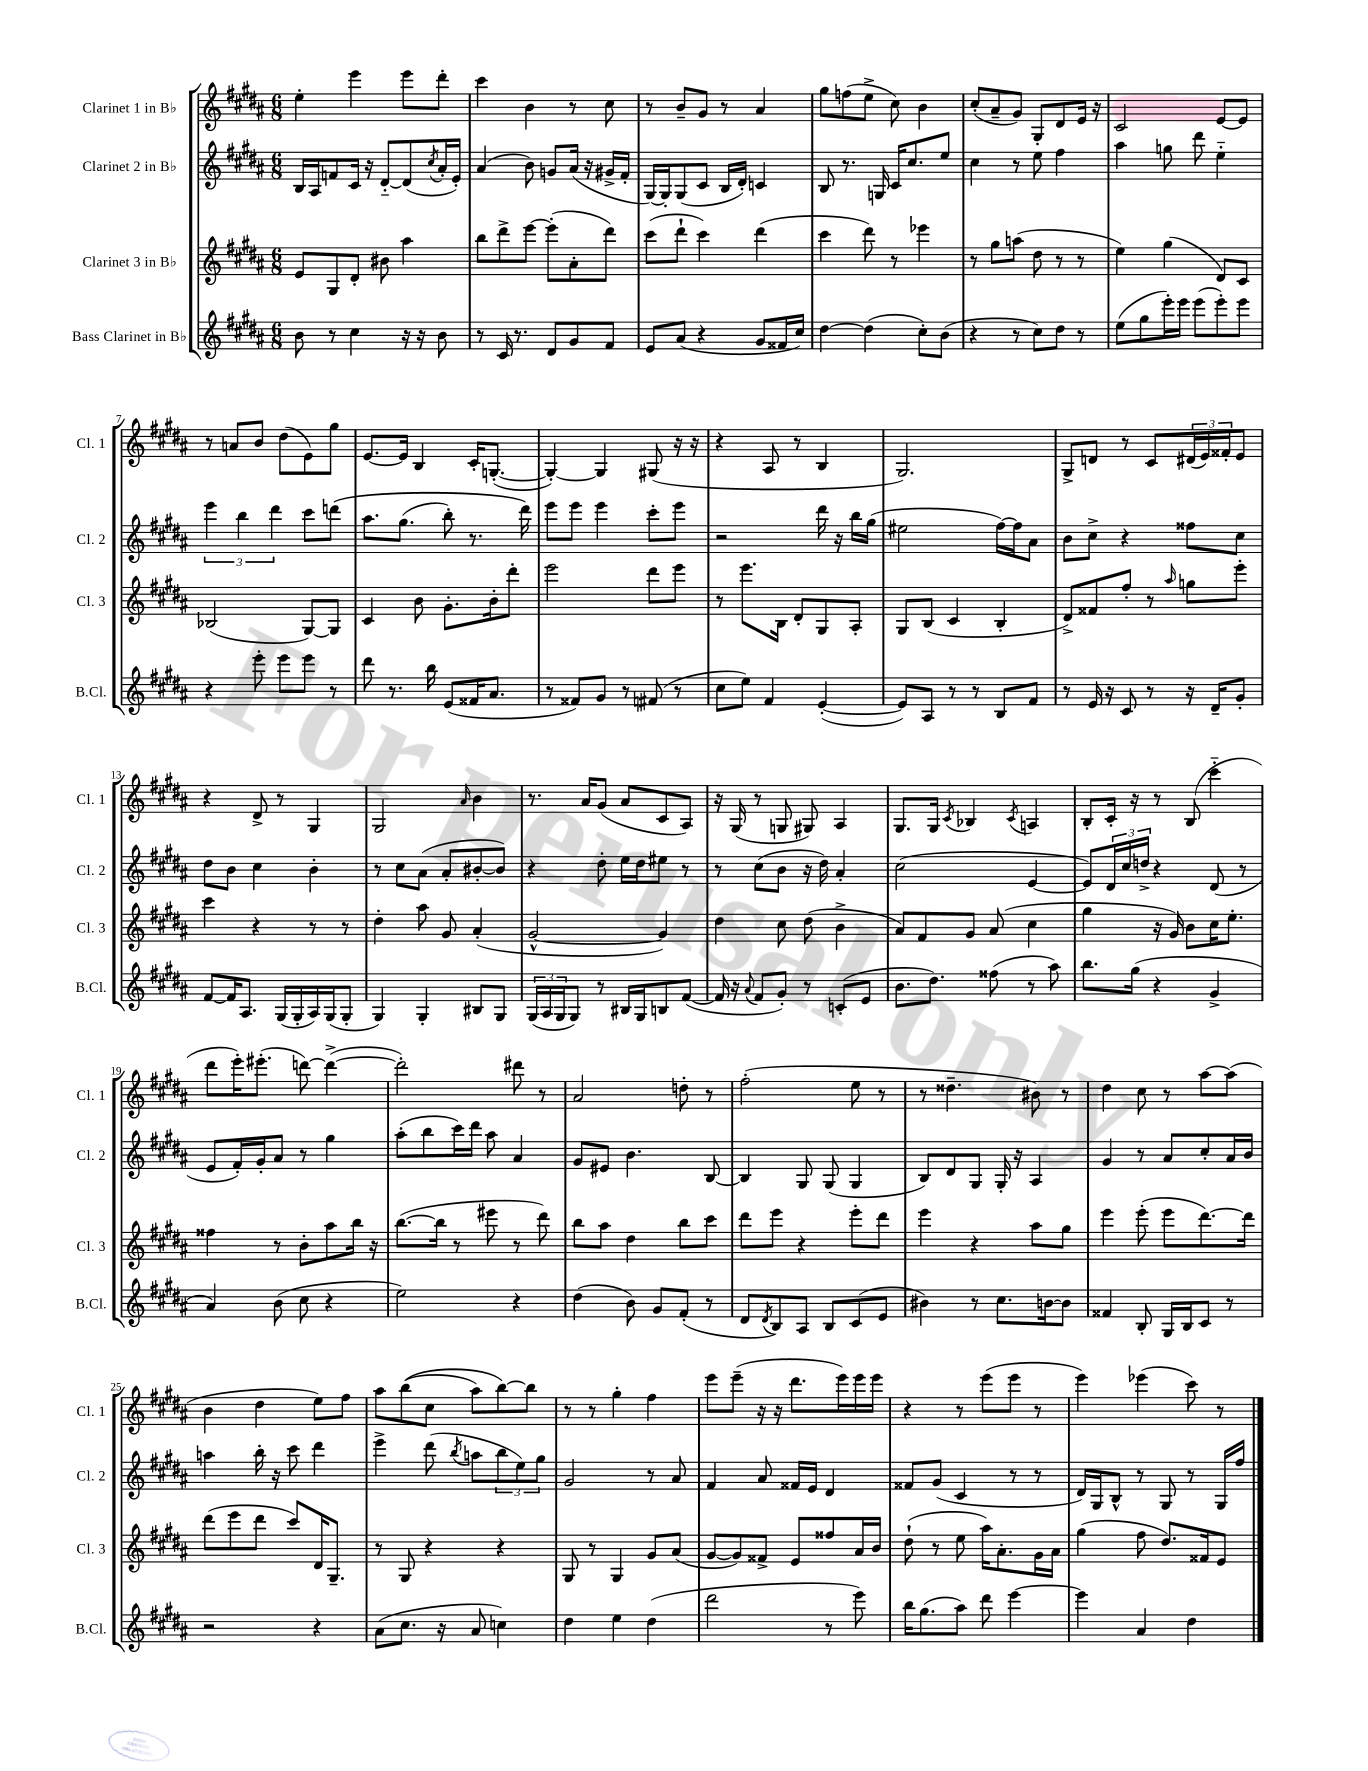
<<
\new StaffGroup <<
\new Staff = "s0" \with { instrumentName = "Clarinet 1 in Bb" shortInstrumentName = "Cl. 1" } {
    \clef treble \key b \major \numericTimeSignature \time 6/8
    e''4-. e'''4 e'''8 dis'''8-. |
    cis'''4 b'4 r8 cis''8 |
    r8 b'8-- gis'8 r8 ais'4 |
    gis''8 f''8( e''8-> cis''8) b'4 |
    cis''8-.( ais'8-- gis'8) gis8-. dis'8 e'16 r16 |
    cis'2 e'8~ e'8 |
    r8 a'8 b'8 dis''8( e'8) gis''8 |
    e'8.~ e'16 b4 cis'16-. g8.~-.( |
    g4~-.) g4 gis8( r16 r16 |
    r4 ais8 r8 b4 |
    gis2.) |
    gis8-> d'8 r8 cis'8 \tuplet 3/2 { dis'16( e'16) fisis'16-. } e'8 |
    r4 dis'8-> r8 gis4 |
    gis2 \grace { ais'16 } b'4 |
    r8. ais'16 gis'8( ais'8 cis'8 ais8) |
    r16 gis16( r8 g8 gis8) ais4 |
    gis8. gis16 \acciaccatura { cis'8 } bes4 \acciaccatura { cis'8 } a4 |
    b8-. cis'16-. r16 r8 b8( cis'''4-_ |
    dis'''8 e'''16-.) eis'''8.-.( d'''8~) d'''4~->( |
    d'''2-.) dis'''8 r8 |
    ais'2 d''8-. r8 |
    fis''2-.( e''8 r8 |
    r8 disis''4.-- bis'8) r8 |
    dis''4 cis''8 r8 ais''8~ ais''8( |
    b'4 dis''4 e''8) fis''8 |
    ais''8 b''8(\( cis''8 ais''8) b''8~\) b''8 |
    r8 r8 gis''4-. fis''4 |
    e'''8 e'''8--( r16 r16 dis'''8. e'''16) e'''16 e'''16 |
    r4 r8 e'''8( e'''8 r8 |
    e'''4) ees'''4( cis'''8) r8 \bar "|." |
}
\new Staff = "s1" \with { instrumentName = "Clarinet 2 in Bb" shortInstrumentName = "Cl. 2" } {
    \clef treble \key b \major \numericTimeSignature \time 6/8
    b16 ais16 f'8 cis'16 r16 dis'8~-_ dis'8( \acciaccatura { cis''8 } ais'16-. e'16-.) |
    ais'4( b'8) g'8 ais'16( r16 gis'16-> fis'16-. |
    gis16~) gis16-. gis8( cis'8 b16 dis'16-.) c'4 |
    b8 r8. g16 cis'16 cis''8. e''8 |
    cis''4 r8 e''8 fis''4 |
    ais''4 g''8 dis'''8 e''4-_ |
    \tuplet 3/2 { e'''4 b''4 dis'''4 } cis'''8 d'''8\( |
    ais''8. gis''8.( b''8-.) r8. dis'''16\) |
    e'''8 e'''8 e'''4 cis'''8-. e'''8 |
    r2 dis'''16 r16 b''16 gis''16( |
    eis''2 fis''16~) fis''16 ais'8 |
    b'8 cis''8-> r4 fisis''8 cis''8 |
    dis''8 b'8 cis''4 b'4-. |
    r8 cis''8 ais'8( ais'8-. bis'8~-. bis'8) |
    r4 dis''8-. e''16 dis''16 eis''8 r8 |
    r8 cis''8( b'8 r16 dis''16) ais'4-. |
    cis''2( e'4~ |
    e'8) \tuplet 3/2 { dis'16 cis''16 d''16-> } r4 dis'8( r8 |
    e'8 fis'16-.) gis'16-. ais'8 r8 gis''4 |
    ais''8-.( b''8 cis'''16) dis'''16 ais''8 ais'4 |
    gis'8 eis'8 b'4. b8~ |
    b4 gis8 gis8( gis4 |
    b8) dis'8 gis8 gis16-. r16 ais4 |
    gis'4 r8 ais'8 cis''8-. ais'16 b'16 |
    a''4 b''16-. r16 cis'''8 dis'''4 |
    e'''4-> dis'''8( \acciaccatura { b''8 } a''8 \tuplet 3/2 { b''8 e''8) gis''8 } |
    gis'2 r8 ais'8 |
    fis'4 ais'8 fisis'16 e'16 dis'4 |
    fisis'8 gis'8( cis'4 r8 r8 |
    dis'16) gis16 b8-^ r8 gis8 r8 gis16 fis''16 \bar "|." |
}
\new Staff = "s2" \with { instrumentName = "Clarinet 3 in Bb" shortInstrumentName = "Cl. 3" } {
    \clef treble \key b \major \numericTimeSignature \time 6/8
    e'8 gis8 dis'8-. bis'8 ais''4 |
    b''8 dis'''8-> e'''8~ e'''8-.( ais'8-. dis'''8) |
    cis'''8( dis'''8-! cis'''4) dis'''4( |
    cis'''4 dis'''8) r8 ees'''4 |
    r8 gis''8 a''8( dis''8 r8 r8 |
    e''4) gis''4( dis'8) cis'8 |
    bes2( gis8~) gis8 |
    cis'4 b'8 gis'8.-. b'16-. dis'''8-. |
    e'''2 dis'''8 e'''8 |
    r8 e'''8. b16 dis'8-. gis8 ais8-. |
    gis8 b8( cis'4 b4-. |
    dis'8->) fisis'8 fis''8-. r8 \grace { ais''16 } g''8 e'''8-. |
    cis'''4 r4 r8 r8 |
    dis''4-. ais''8 gis'8 ais'4-.( |
    gis'2~-^ gis'4) |
    dis''4 cis''8 dis''8( b'4-> |
    ais'8) fis'8 gis'8 ais'8( cis''4 |
    gis''4 r16 gis'16) b'8 cis''16 e''8.-. |
    fisis''4 r8 b'8-. ais''8 b''16 r16 |
    b''8.~( b''16 r8 eis'''8 r8 dis'''8) |
    b''8 ais''8 dis''4 b''8 cis'''8 |
    dis'''8 e'''8 r4 e'''8-. dis'''8 |
    e'''4 r4 ais''8 gis''8 |
    e'''4 e'''8-.( e'''8 dis'''8.~) dis'''16 |
    dis'''8( e'''8 dis'''8 cis'''8) dis'16 gis8.-- |
    r8 gis8 r4 r4 |
    gis8 r8 gis4 gis'8 ais'8( |
    gis'8~ gis'8) fisis'8-> e'8 fisis''8 ais'16 b'16 |
    dis''8-!( r8 e''8 ais''16) ais'8.-. gis'16 ais'16 |
    gis''4( fis''8 dis''8.) fisis'16 e'8 \bar "|." |
}
\new Staff = "s3" \with { instrumentName = "Bass Clarinet in Bb" shortInstrumentName = "B.Cl." } {
    \clef treble \key b \major \numericTimeSignature \time 6/8
    b'8 r8 cis''4 r16 r16 b'8 |
    r8 cis'16 r8. dis'8 gis'8 fis'8 |
    e'8 ais'8( r4 gis'8 fisis'16 cis''16) |
    dis''4~ dis''4( cis''8-.) b'8( |
    r4 r8 cis''8) dis''8 r8 |
    e''8( gis''8 e'''16-.) e'''16 e'''8( e'''8-.) e'''8 |
    r4 e'''8-. e'''8 e'''8 r8 |
    dis'''8 r8. b''16 e'8( fisis'16 ais'8. |
    r8 fisis'8) gis'8 r8 fis'8( r8 |
    cis''8 e''8) fis'4 e'4~-.( |
    e'8) ais8 r8 r8 b8 fis'8 |
    r8 e'16 r16 cis'8 r8 r16 dis'16-- gis'8-. |
    fis'8~ fis'16 ais8. gis16( gis16-. ais16) gis16( gis8-. |
    gis4) gis4-. bis8 gis8 |
    \tuplet 3/2 { gis16( ais16 gis16 } gis8) r8 bis16 gis16 b8 fis'8~( |
    fis'16 r16 \appoggiatura { ais'8 } fis'8 gis'8-.) r8 c'8-.( e'8 |
    b'8. dis''8.) fisis''8( r8 ais''8) |
    b''8. gis''16( r4 gis'4-> |
    ais'4) b'8( cis''8 r4 |
    e''2) r4 |
    dis''4( b'8) gis'8 fis'8-.( r8 |
    dis'8 \acciaccatura { dis'8 } b8) ais8 b8 cis'8( e'8 |
    bis'4) r8 cis''8. b'16~ b'8 |
    fisis'4 b8-. gis16 b16 cis'8 r8 |
    r2 r4 |
    ais'8( cis''8. r16 ais'8 c''4) |
    dis''4 e''4 dis''4( |
    dis'''2 r8 e'''8) |
    b''16 gis''8.( ais''8) dis'''8 e'''4~ |
    e'''4 ais'4 dis''4 \bar "|." |
}
>>
>>
